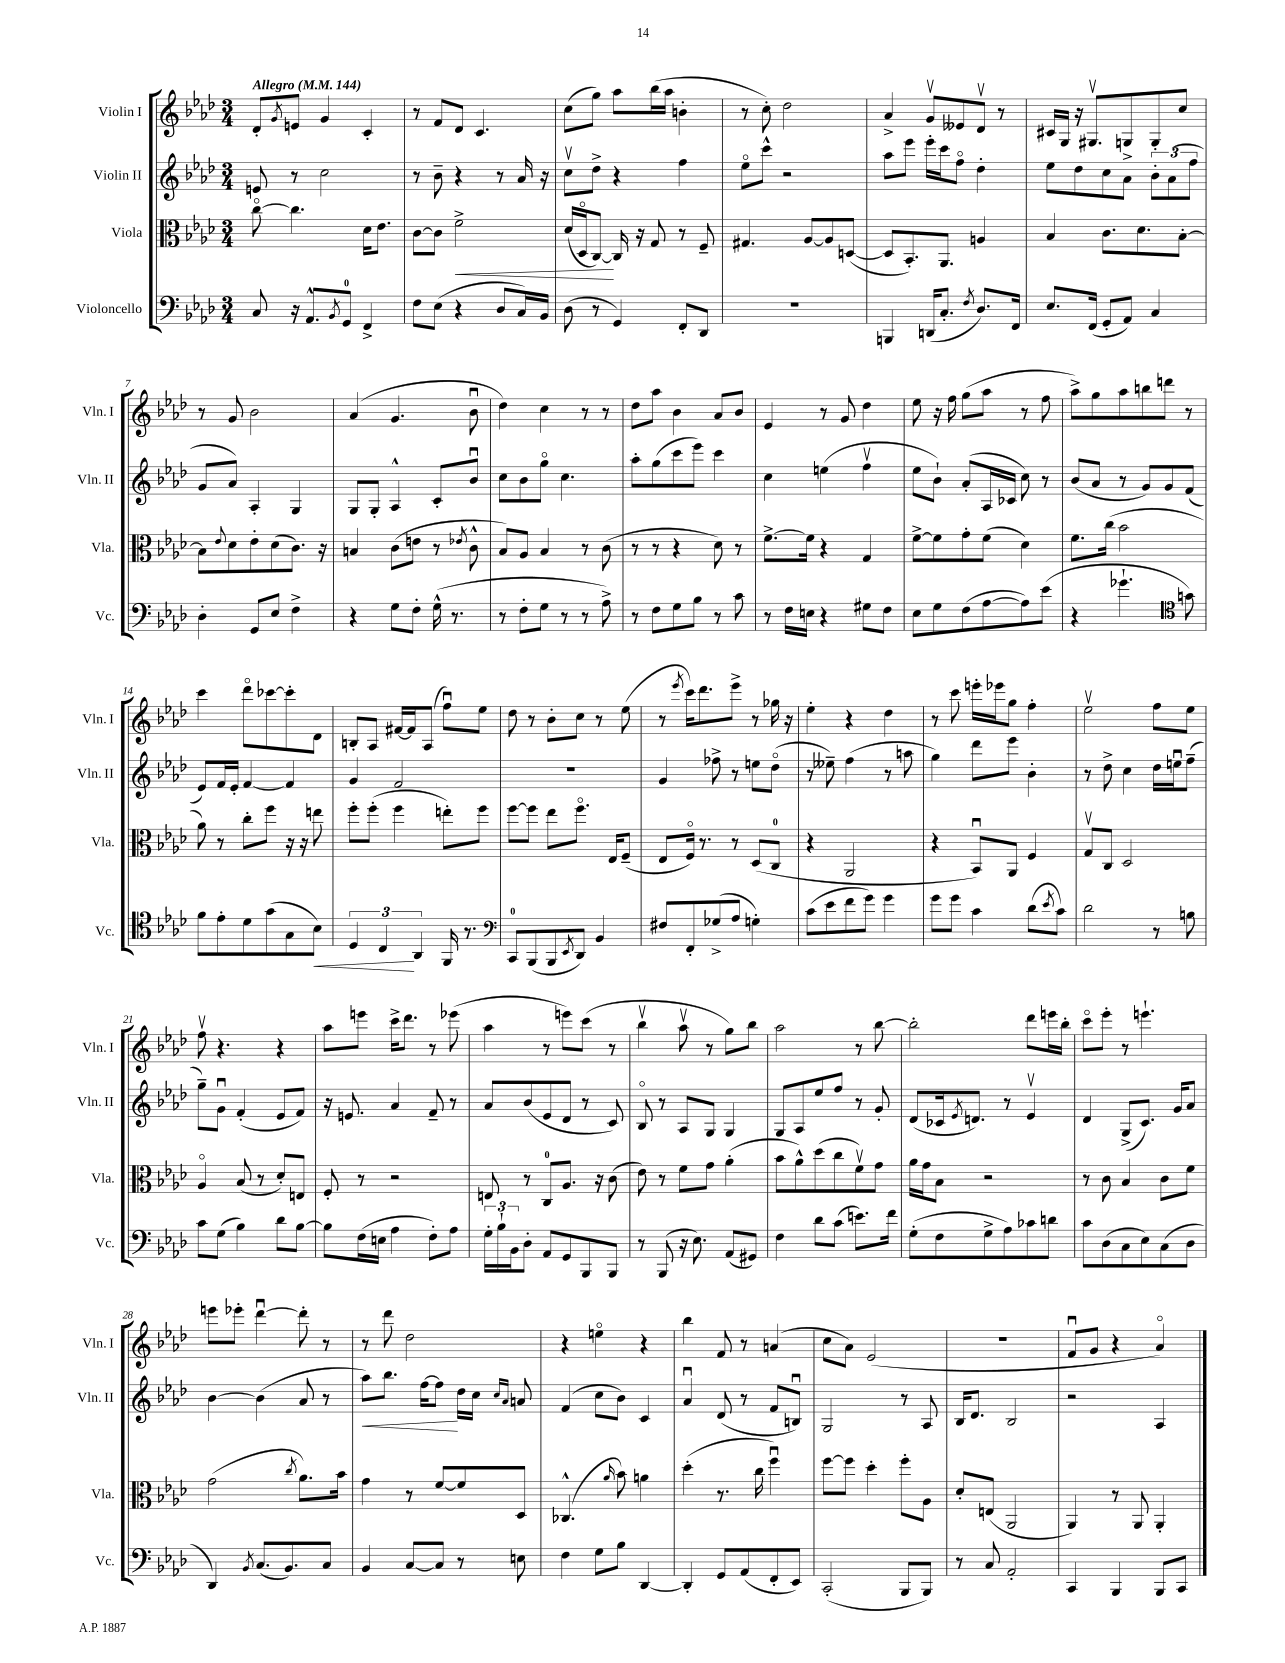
<<
\new StaffGroup <<
\new Staff = "s0" \with { instrumentName = "Violin I" shortInstrumentName = "Vln. I" } {
    \clef treble \key aes \major \numericTimeSignature \time 3/4 \tempo "Allegro" 4 = 144
    des'8-. \acciaccatura { g'8 } e'8 g'4 c'4-. |
    r8 f'8 des'8 c'4. |
    c''8( g''8) aes''8 bes''16( aes''16 b'4-. |
    r8 c''8-.) des''2 |
    aes'4-> g'8\upbow eeses'8 des'8\upbow r8 |
    cis'16 g16 r16 gis8.\upbow g8 g8-. c''8 |
    r8 g'8 bes'2 |
    aes'4( g'4. bes'8\downbow |
    des''4) c''4 r8 r8 |
    des''8 aes''8 bes'4 aes'8 bes'8 |
    ees'4 r8 g'8 des''4 |
    ees''8 r16 f''16 g''8( aes''8 r8 f''8 |
    aes''8->) g''8 aes''8 b''8 d'''8 r8 |
    c'''4 des'''8\flageolet ces'''8~ ces'''8-. des'8 |
    b8-. aes8 fis'16~ fis'16 aes8( f''8\downbow) ees''8 |
    des''8 r8 bes'8-. c''8 r8 ees''8( |
    r8 \acciaccatura { ees'''8 } c'''16) des'''8. ees'''8-> r8 ges''16 r16 |
    ees''4-. r4 des''4 |
    r8 c'''8 e'''16-. ees'''16 g''8 f''4-. |
    ees''2\upbow f''8 ees''8 |
    f''8\upbow r4. r4 |
    aes''8 e'''8 c'''16-> des'''8. r8 ees'''8( |
    aes''4 r8 e'''8) c'''8( r8 |
    bes''4\upbow aes''8\upbow r8 g''8) bes''8 |
    aes''2 r8 bes''8~ |
    bes''2-. des'''8 e'''16 bes''16-. |
    c'''8\flageolet ees'''8-. r8 e'''4.-! |
    e'''8 ees'''8-. des'''4~\downbow des'''8-. r8 |
    r8 des'''8 des''2 |
    r4 e''4\flageolet r4 |
    bes''4 f'8 r8 a'4( |
    c''8 aes'8) ees'2( |
    R2. |
    f'8\downbow g'8 r4 aes'4\flageolet) \bar "|." |
}
\new Staff = "s1" \with { instrumentName = "Violin II" shortInstrumentName = "Vln. II" } {
    \clef treble \key aes \major \numericTimeSignature \time 3/4
    e'8 r8 c''2 |
    r8 bes'8-- r4 r8 aes'16 r16 |
    c''8\upbow des''8-> r4 f''4 |
    ees''8\flageolet c'''8-^ r2 |
    aes''8 ees'''8 ees'''16-. c'''16 f''8\flageolet des''4-. |
    ees''8 des''8 c''8 aes'8-> \tuplet 3/2 { bes'8-. aes'8( f''8 } |
    g'8 aes'8) aes4-. g4 |
    g8 g8-. aes4-^ c'8-. bes'8\downbow |
    c''8 bes'8 g''8\flageolet c''4. |
    aes''8-. g''8( c'''8 ees'''8) c'''4 |
    c''4 e''4( f''4\upbow |
    ees''8 bes'8-!) aes'8-.( aes16 ces'16 c''8) r8 |
    bes'8( aes'8 r8 g'8) g'8 f'8( |
    ees'8) f'16 ees'16-. f'4~ f'4 |
    g'4 f'2 |
    R2. |
    g'4 fes''8-> r8 e''8 des''8\flageolet( |
    r8 eeses''8--) f''4( r8 a''8 |
    g''4) des'''8 ees'''8 bes'4-. |
    r8 des''8-> c''4 des''16 e''16\downbow f''8--( |
    g''8--) g'8\downbow f'4-.( ees'8 f'8) |
    r16 e'8. aes'4 f'8-- r8 |
    aes'8 bes'8( ees'8 des'8 r8 c'8) |
    bes8\flageolet r8 aes8 g8 g4 |
    g8 aes8 ees''8 f''8 r8 g'8-. |
    des'8( ces'16 \acciaccatura { ees'8 } d'8.) r8 ees'4\upbow |
    des'4 g8->( c'8.) g'16 aes'8 |
    bes'4~ bes'4( aes'8 r8 |
    aes''8\<) bes''8. f''16~ f''8\! des''16 c''16 \grace { c''16 aes'16 } a'8 |
    f'4( c''8 bes'8) c'4 |
    aes'4\downbow des'8( r8 f'8 b8\downbow) |
    g2 r8 aes8 |
    bes16 des'8. bes2 |
    r2 aes4 \bar "|." |
}
\new Staff = "s2" \with { instrumentName = "Viola" shortInstrumentName = "Vla." } {
    \clef alto \key aes \major \numericTimeSignature \time 3/4
    c''8~\flageolet c''4. des'16 ees'8. |
    c'8~ c'8 f'2->\< |
    des'16( des16\flageolet c8~\!) c16 r16 g8 r8 f8-- |
    gis4. aes8~ aes8 d8~( |
    d8 bes,8.-.) aes,8. a4 |
    bes4 c'8. des'8. bes8~-. |
    bes8 \appoggiatura { ees'8 } des'8 ees'8-. des'8( c'8.) r16 |
    b4 c'8( e'8 r8 \acciaccatura { ees'8 } c'8-^ |
    bes8) aes8 bes4 r8 c'8( |
    r8 r8 r4 des'8) r8 |
    f'8.~-> f'16 r4 g4 |
    f'8~-> f'8 g'8-. f'8( des'4) |
    f'8. c''16( bes'2 |
    aes'8) r8 c''8-. f''8 r16 r16 e''8 |
    f''8-. f''8-.( f''4 e''8-.) f''8 |
    f''8~ f''8 ees''8 f''8.\flageolet ees16 f8--( |
    ees8 f16\flageolet) r8. r8 des8( c8-0 |
    r4 aes,2 |
    r4 bes,8\downbow) aes,8 f4 |
    g8\upbow c8 des2 |
    aes4\flageolet bes8( r8 des'8-.) e8 |
    f8-. r8 r2 |
    e8 r8 c8-0 aes8. r16 c'8( |
    ees'8) r8 f'8 g'8 aes'4-.( |
    bes'8 aes'8-^) des''8( c''8 f'8\upbow) g'8 |
    aes'16 g'16 bes8 r2 |
    r8 c'8 bes4 c'8 f'8 |
    g'2( \acciaccatura { c''8 } aes'8.) bes'16 |
    g'4 r8 f'8~ f'8 des8 |
    ces4.-^( \grace { aes'16 } bes'8) a'4 |
    des''4-.( r8. c''16 f''4\downbow) |
    f''8~ f''8 des''4-. f''8-. aes8 |
    des'8-. e8( aes,2 |
    aes,4) r8 aes,8 aes,4-. \bar "|." |
}
\new Staff = "s3" \with { instrumentName = "Violoncello" shortInstrumentName = "Vc." } {
    \clef bass \key aes \major \numericTimeSignature \time 3/4
    c8 r16 aes,8.-^ \acciaccatura { bes,8 } g,8-0 f,4-> |
    f8 ees8( r4 des8 c16) bes,16 |
    des8( r8 g,4) f,8-. des,8 |
    R2. |
    b,,4 d,16( c8.-. \acciaccatura { f8 } des8.) f,16 |
    ees8. f,16( g,8-. aes,8) c4 |
    des4-. g,8 ees8 f4-> |
    r4 g8 f8-. g16-^( r8. |
    r8 f8-. g8 r8 r8 aes8->) |
    r8 f8 g8 bes8 r8 c'8 |
    r8 f16 e16 r4 gis8 f8 |
    ees8 g8 f8( aes8~ aes8) ees'8( |
    r4 ges'4.-! \clef tenor g'8) |
    f'8 ees'8-. des'8 g'8( g8 bes8\<) |
    \tuplet 3/2 { des4 c4\! aes,4 } f,16 r8. |
    \clef bass c,8-0 bes,,8( bes,,8 \acciaccatura { ees,8 } des,8) bes,4 |
    fis8 f,8-. ges8->( aes8 g4-.) |
    c'8( ees'8 f'8 g'8) g'4 |
    g'8 g'8 c'4 des'8( \acciaccatura { ees'8 } c'8) |
    des'2 r8 b8 |
    c'8 g8( bes4) des'8 bes8~ |
    bes8 f16( e16 aes4 f8-.) aes8 |
    \tuplet 3/2 { g16-. bes16-! bes,16 } des8-. aes,8 g,8 bes,,8 bes,,8 |
    r8 bes,,8( r16 ees8.) aes,8( gis,8) |
    f4 des'8 c'8( e'8.) f'16 |
    g8-.( f8 g8-> aes8) ces'8 d'8 |
    c'8 des8( c8 ees8) c8( des8 |
    des,4) \acciaccatura { bes,8 } c8.( bes,8.) c8 |
    bes,4 c8~ c8 r8 e8 |
    f4 g8 bes8 des,4~ |
    des,4-. g,8 aes,8( f,8-. ees,8) |
    c,2-.( bes,,8 bes,,8) |
    r8 c8 aes,2-. |
    c,4 bes,,4 bes,,8 c,8 \bar "|." |
}
>>
>>
